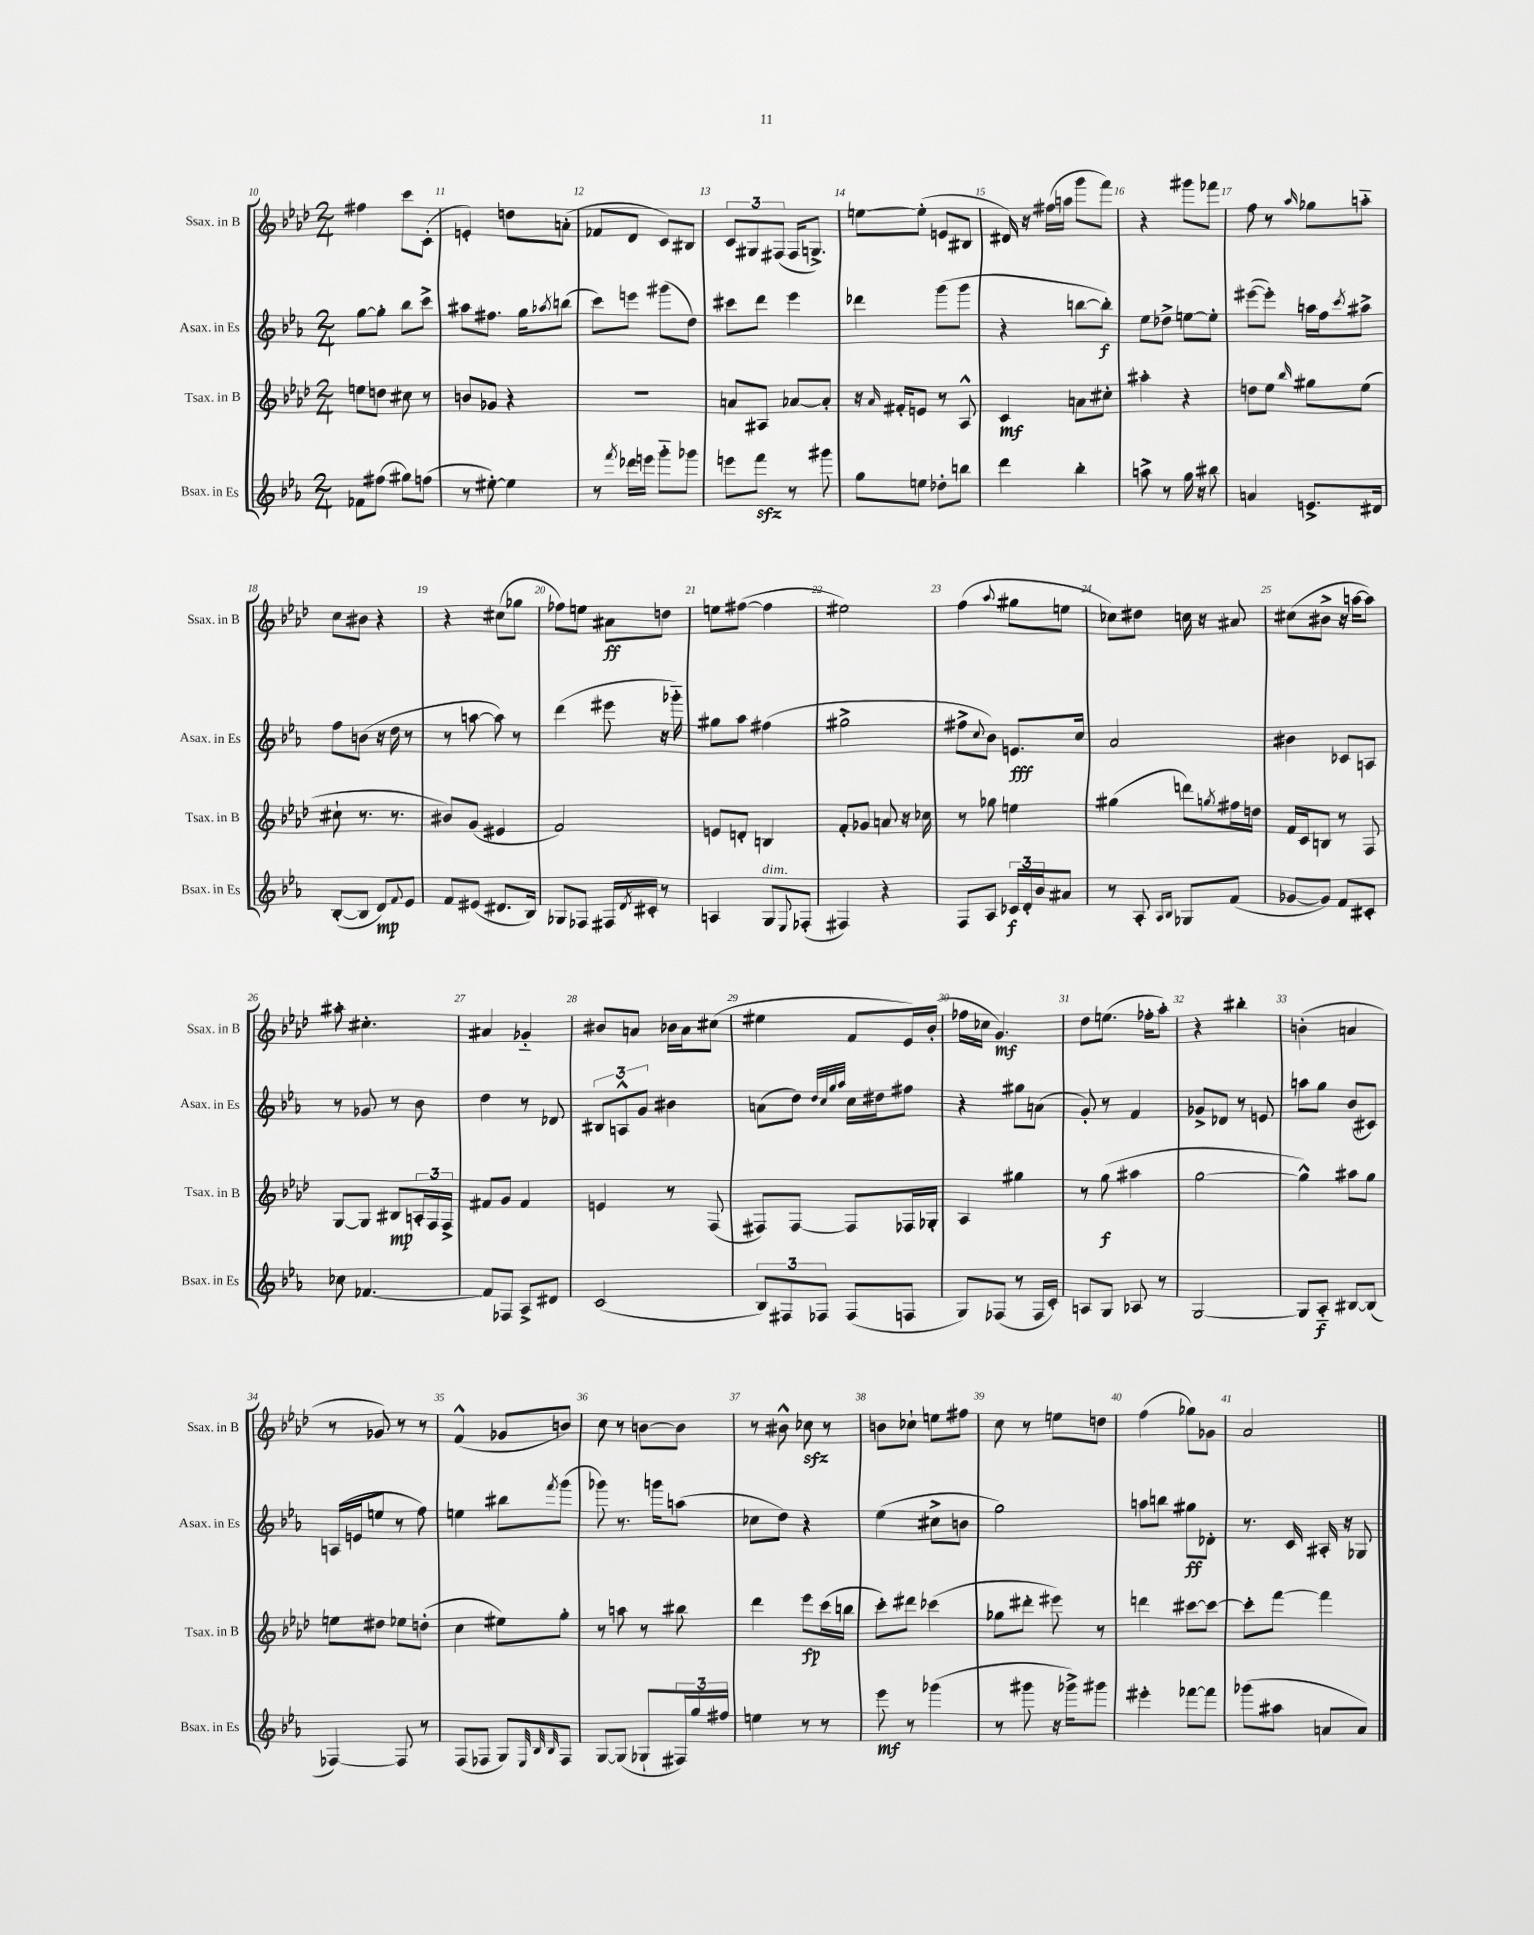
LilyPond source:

<<
\new StaffGroup <<
\new Staff = "s0" \with { instrumentName = "Ssax. in B" shortInstrumentName = "Ssax. in B" } {
    \clef treble \key aes \major \numericTimeSignature \time 2/4
    fis''4 c'''8 c'8-.( |
    e'4-.) d''8 a'8-.( |
    fes'8 des'8 c'8) bis8 |
    \tuplet 3/2 { c'8 gis8 fis8( } fis16 g8.->) |
    e''8~ e''8-.( e'8 bis8 |
    dis'16) r16 fis''16( a''16 g'''8 f'''8) |
    r4 gis'''8 fes'''8 |
    f''8 r8 \grace { aes''16 } ges''8 a''8-_ |
    c''8 bis'8 r4 |
    r4 cis''8( ges''8 |
    fes''8) e''8 ais'8\ff d''8 |
    e''8 fis''8~( fis''4 |
    eis''2) |
    f''4( \appoggiatura { aes''8 } gis''8 e''8 |
    ces''8) dis''8 c''16 r16 ais'8 |
    cis''8( bis'8-> r16 a''16~ a''8) |
    ais''8-. cis''4.-. |
    ais'4 ges'4-_ |
    bis'8 a'8 bes'16 a'16 cis''8( |
    eis''4 f'8 ees'16) bes'16-.( |
    fes''16 ces''16 g'4.\mf) |
    des''8 e''8.( fes''16-. aes''8-.) |
    r4 bis''4-. |
    b'4-.( a'4 |
    r8 ges'8) r8 r8 |
    f'4-^( ges'8 b'8) |
    c''8 r8 b'8~ b'8 |
    r8 bis'8-^ ces''8\sfz r8 |
    b'8 ces''8-! e''8 fis''8 |
    c''8 r8 e''8 d''8 |
    f''4( ges''8) ges'8 |
    aes'2 \bar "|." |
}
\new Staff = "s1" \with { instrumentName = "Asax. in Es" shortInstrumentName = "Asax. in Es" } {
    \clef treble \key ees \major \numericTimeSignature \time 2/4
    g''8~ g''8-. bes''8 c'''8-> |
    ais''8 fis''8. g''16 \acciaccatura { aes''8 } b''8( |
    c'''8) e'''8 gis'''8( d''8) |
    cis'''8 d'''8 ees'''4 |
    des'''4 g'''8( g'''8 |
    r4 b''8~ b''8-.\f) |
    ees''8 des''8-> e''8~ e''8-. |
    eis'''8~( eis'''8-.) a''16 f''16 \acciaccatura { c'''8 } ais''8-> |
    f''8 b'8( r16 d''16 r8 |
    r8 a''8~ a''8) r8 |
    d'''4( eis'''8 r16 ges'''16-_) |
    gis''8 aes''8 fis''4( |
    gis''2-> |
    fis''8-> \appoggiatura { c''8 } bes'8) e'8.\fff c''16 |
    aes'2 |
    bis'4 ces'8 a8 |
    r8 ges'8 r8 bes'8 |
    d''4 r8 des'8 |
    \tuplet 3/2 { bis8 a8-^ g'8 } bis'4 |
    a'8( d''8) \grace { d''32 c''32 g''32 aes''32 } c''16 dis''16 fis''8 |
    r4 gis''8 a'8( |
    g'8-.) r8 f'4 |
    ges'8-> des'8 r8 e'8 |
    a''8 g''8 bes'8( cis'8) |
    a16( e'16 e''8 r8 f''8) |
    e''4 bis''8 \acciaccatura { f'''8 } g'''8( |
    ges'''8) r8. g'''16 a''8( |
    ces''8 d''8) r4 |
    ees''4( cis''8-> b'8 |
    g''2) |
    a''8 b''8 gis''8\ff des'8-. |
    r8. c'16 ais16-. r16 ges8 \bar "|." |
}
\new Staff = "s2" \with { instrumentName = "Tsax. in B" shortInstrumentName = "Tsax. in B" } {
    \clef treble \key aes \major \numericTimeSignature \time 2/4
    e''8 d''8 cis''8 r8 |
    b'8 ges'8 r4 |
    R2 |
    a'8 ais8 aes'8~ aes'8-. |
    r16 \grace { aes'16 } fis'16-. e'8 r8 aes8-^ |
    c'4\mf a'8 cis''8-. |
    ais''4-. r4 |
    d''8 ees''8 \grace { bes''16 } gis''8 ees''8( |
    cis''8-! r8. r8. |
    bis'8) g'8( eis'4 |
    f'2) |
    e'8 d'8-. b4 |
    f'8-. ges'8 a'8 r16 ces''16 |
    r8 ges''8 e''4 |
    gis''4( d'''8) \acciaccatura { g''8 } fis''16 d''16 |
    f'16 c'16 b8 r8 f8 |
    g8~ g8 bis8\mp \tuplet 3/2 { a16-. f16 f16-> } |
    fis'8 g'8 fis'4 |
    e'4 r8 f8( |
    fis8) fis8~ fis8 fes16 ges16-. |
    aes4 gis''4 |
    r8 g''8\f( ais''4 |
    g''2~ |
    g''4-^) ais''8 g''8 |
    e''8 dis''8 ees''8 d''8-.( |
    c''4 eis''8) g''8-. |
    r8 a''8 r8 bis''8 |
    des'''4 ees'''8\fp c'''16( b''16 |
    c'''8-.) dis'''8 ces'''4( |
    ges''8 dis'''8-. eis'''8) r8 |
    d'''4 cis'''8~ cis'''8~ |
    cis'''8-. f'''8~ f'''4 \bar "|." |
}
\new Staff = "s3" \with { instrumentName = "Bsax. in Es" shortInstrumentName = "Bsax. in Es" } {
    \clef treble \key ees \major \numericTimeSignature \time 2/4
    fes'8 fis''8( gis''8) f''8( |
    r8 eis''8~-.) eis''4 |
    r8 \acciaccatura { f'''8 } des'''16 e'''16 g'''8-_ ges'''8 |
    e'''8 f'''8\sfz r8 gis'''8 |
    g''8 e''8 des''8-. b''8 |
    d'''4 bes''4-. |
    a''8-> r8 g''16 r16 bis''8 |
    a'4 e'8.-> dis'16 |
    bes8~-.( bes8 d'8\mp) \appoggiatura { f'8 } ees'8 |
    f'8 eis'8( dis'8. bes16) |
    ges8 fes8 fis16 \acciaccatura { d'8 } cis'16-. r8 |
    a4 g8^\markup { \italic "dim." } \appoggiatura { ees8 } fes8-.( |
    fis4) r4 |
    f8 aes8 \tuplet 3/2 { ces'16\f d'16-. bes'16 } ais'8 |
    r8 aes8-. \grace { aes16 bes16 } ges8 f'8( |
    ges'8~ ges'8) f'8 cis'8-. |
    ces''8 fes'4.~ |
    fes'8 fes8 aes8-> dis'8 |
    c'2( |
    \tuplet 3/2 { bes8) fis8 fes8 } fes8( f8 |
    g8) fes8( r8 fes16 c'16-.) |
    a8 g8 aes8 r8 |
    g2~ |
    g8 aes8-_\f bis8~ bis8( |
    fes4~) fes8 r8 |
    f8( fes8 g8) \grace { ees32 bes32 bes32 } fes8 |
    g8~ g8( ges8-! \tuplet 3/2 { fis16) g''16 fis''16 } |
    e''4 r8 r8 |
    ees'''8\mf r8 ges'''4( |
    r8 gis'''8 r16 ges'''16->) gis'''8 |
    eis'''4-. fes'''8~ fes'''8 |
    ges'''8( ais''8 a'8 a'8) \bar "|." |
}
>>
>>
\layout { \context { \Score currentBarNumber = #10 \override BarNumber.break-visibility = ##(#f #t #t) barNumberVisibility = #all-bar-numbers-visible } }
